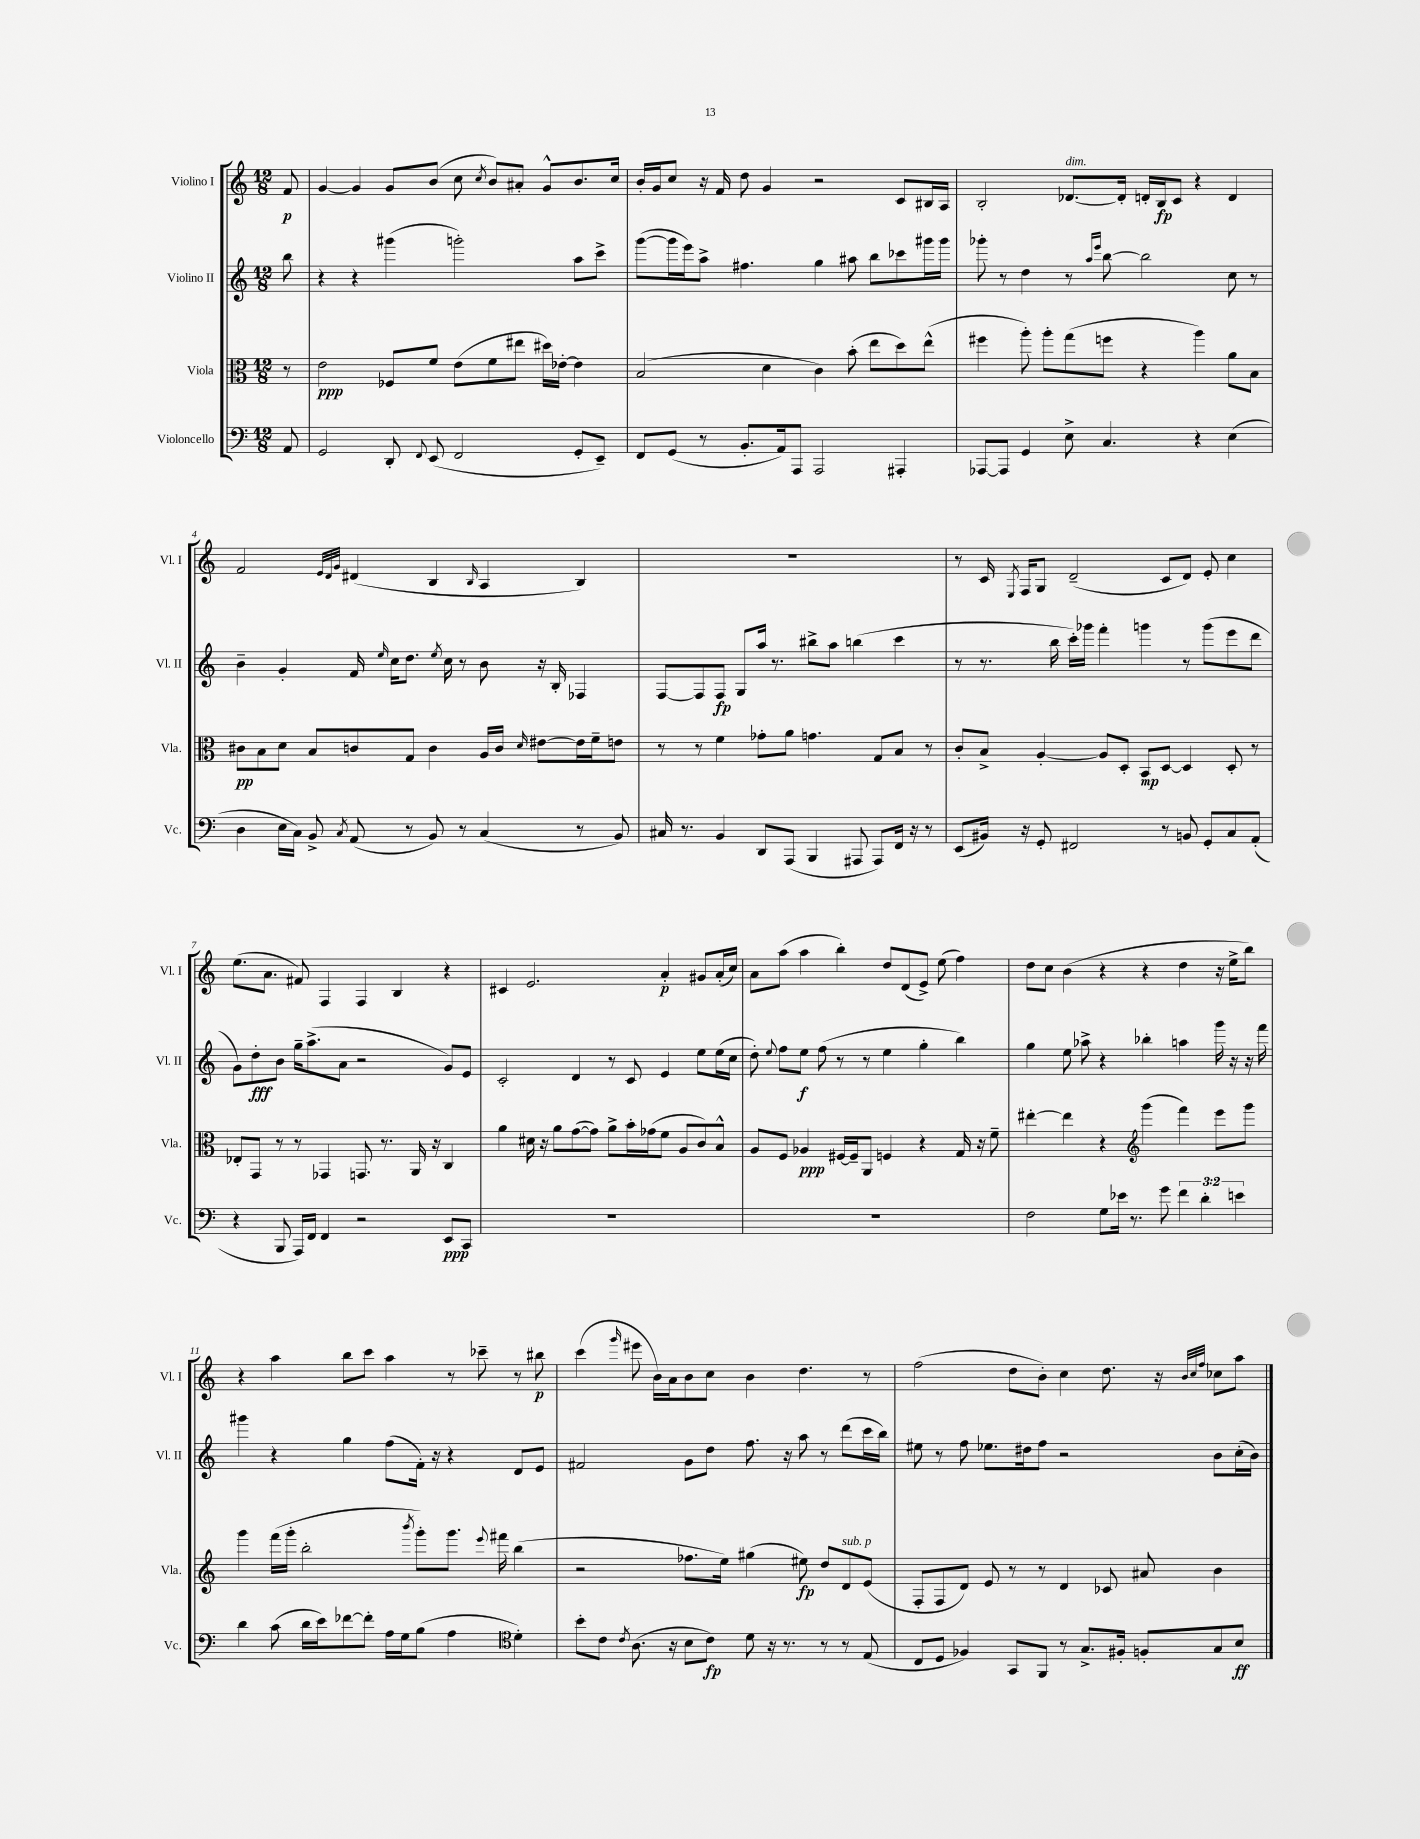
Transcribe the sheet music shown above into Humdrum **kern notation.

**kern	**dynam	**kern	**dynam	**kern	**dynam	**kern	**dynam
*part4	*part4	*part3	*part3	*part2	*part2	*part1	*part1
*staff4	*staff4	*staff3	*staff3	*staff2	*staff2	*staff1	*staff1
*I"Violoncello	*	*I"Viola	*	*I"Violino II	*	*I"Violino I	*
*I'Vc.	*	*I'Vla.	*	*I'Vl. II	*	*I'Vl. I	*
*clefF4	*	*clefC3	*	*clefG2	*	*clefG2	*
*k[]	*	*k[]	*	*k[]	*	*k[]	*
*M12/8	*	*M12/8	*	*M12/8	*	*M12/8	*
=	=	=	=	=	=	=	=
8AA/	.	8r	.	8bb\	.	8f/	p
=1	=1	=1	=1	=1	=1	=1	=1
2GG/	.	2e\	ppp	4r	.	[4g/	.
.	.	.	.	4r	.	4g/]	.
8DD'/	.	8F-X/L	.	(4ggg#X\	.	8g/L	.
8qqFF/	.	.	.	.	.	.	.
(8EE/	.	8f/J	.	.	.	(8b/J	.
2FF/	.	(8e\L	.	2gggn'\)	.	8cc\	.
.	.	.	.	.	.	8qcc/	.
.	.	8f\	.	.	.	8b/L)	.
.	.	8ee#X\J	.	.	.	8a#X'/J	.
.	.	16dd#X\LL)	.	.	.	8g^^/L	.
.	.	[16e-X'\JJ	.	.	.	.	.
8GG'/L	.	4e-\]	.	8aa\L	.	8.b/	.
8EE~/J)	.	.	.	8ccc^\J	.	.	.
.	.	.	.	.	.	16cc/Jk	.
=2	=2	=2	=2	=2	=2	=2	=2
8FF/L	.	(2B/	.	([8ggg\L	.	16b'/LL	.
.	.	.	.	.	.	16g/J	.
(8GG/J	.	.	.	16ggg\L]	.	8cc/J	.
.	.	.	.	16eee\J)	.	.	.
8r	.	.	.	8aa^\J	.	16r	.
.	.	.	.	.	.	16f/	.
8.BB'/L	.	.	.	4.ff#X\	.	8dd\	.
.	.	4d\	.	.	.	4g/	.
16AA/k)	.	.	.	.	.	.	.
8AAA/J	.	.	.	.	.	.	.
2AAA/	.	4c\)	.	4gg\	.	2r	.
.	.	(8b'\	.	8aa#X\	.	.	.
.	.	8ee\L	.	8bb\L	.	.	.
4AAA#X'/	.	8dd\)	.	8ccc-X\	.	8c/L	.
.	.	(8ee^^\J	.	16ggg#X\L	.	16B#X/L	.
.	.	.	.	16ggg#\JJ	.	16A/JJ	.
=3	=3	=3	=3	=3	=3	=3	=3
[8AAA-X/L	.	4ff#X\	.	8ggg-X'\	.	2B'/	.
8AAA-/J]	.	.	.	8r	.	.	.
4GG/	.	8aa'\)	.	4dd\	.	.	.
.	.	8aa'\L	.	.	.	.	.
!	!	!	!	!	!	!LO:TX:a:i:t=dim.	!
8E^\	.	(8gg\	.	8r	.	[8.d-X/L	.
.	.	.	.	16qqaa/LL	.	.	.
.	.	.	.	16qqeee/JJ	.	.	.
4.C/	.	8ffn\J	.	[8bb\	.	.	.
.	.	.	.	.	.	16d-'/Jk]	.
.	.	4r	.	2bb\]	.	16dn'/LL	.
.	.	.	.	.	.	16B/J	fp
.	.	.	.	.	.	8c/J	.
4r	.	4aa\)	.	.	.	4r	.
(4E\	.	8a\L	.	8cc\	.	4d/	.
.	.	8B\J	.	8r	.	.	.
!!LO:LB:g=z
=4	=4	=4	=4	=4	=4	=4	=4
4D\	.	8c#X\L	pp	4b~\	.	2f/	.
.	.	8B\	.	.	.	.	.
16E\LL	.	8d\J	.	4g'/	.	.	.
16C\JJ)	.	.	.	.	.	.	.
8BB^/	.	8B/L	.	.	.	.	.
.	.	.	.	.	.	32qqe/LLL	.
.	.	.	.	.	.	32qqd/	.
8qC/	.	.	.	.	.	32qqg/JJJ	.
(8AA/	.	8cn/	.	16f/	.	(4d#X/	.
.	.	.	.	16qqee/	.	.	.
.	.	.	.	16cc\KL	.	.	.
8r	.	8G/J	.	8.dd\J	.	.	.
8BB/)	.	4c\	.	.	.	4B/	.
.	.	.	.	8qee/	.	.	.
.	.	.	.	16cc\	.	.	.
8r	.	.	.	8r	.	.	.
.	.	.	.	.	.	16qqB/	.
(4C/	.	16A/LL	.	8b\	.	4A/	.
.	.	16c/JJ	.	.	.	.	.
.	.	16qqd/	.	.	.	.	.
.	.	[8e#X\L	.	16r	.	.	.
.	.	.	.	16B'/	.	.	.
8r	.	16e#\L]	.	4F-X/	.	4B/)	.
.	.	16f~\J	.	.	.	.	.
8BB/)	.	8en\J	.	.	.	.	.
=5	=5	=5	=5	=5	=5	=5	=5
16C#X/	.	8r	.	[8F/L	.	1.r	.
8.r	.	.	.	.	.	.	.
.	.	8r	.	8F/]	.	.	.
4BB/	.	4f\	.	8F/J	fp	.	.
.	.	.	.	8G/L	.	.	.
8DD/L	.	8g-X'\L	.	16aa/Jk	.	.	.
.	.	.	.	8.r	.	.	.
(8AAA/J	.	8a\J	.	.	.	.	.
4BBB/	.	4.gn\	.	8bb#X^\L	.	.	.
.	.	.	.	8aa\J	.	.	.
8AAA#X/	.	.	.	(4bbn\	.	.	.
8AAA#/L)	.	8G/L	.	.	.	.	.
16FF/Jk	.	8B/J	.	4ccc\	.	.	.
16r	.	.	.	.	.	.	.
8r	.	8r	.	.	.	.	.
=6	=6	=6	=6	=6	=6	=6	=6
(8EE/L	.	8c'/L	.	8r	.	8r	.
16BB#X/Jk)	.	8B^/J	.	8.r	.	16c/	.
.	.	.	.	.	.	8qE/	.
16r	.	.	.	.	.	16F/KL	.
8GG'/	.	[4A'/	.	.	.	8G/J	.
.	.	.	.	16bb\	.	.	.
2FF#X/	.	.	.	16ccc'\LL)	.	(2d~/	.
.	.	.	.	16ggg-X\JJ	.	.	.
.	.	8A/L]	.	4fff'\	.	.	.
.	.	8D'/J	.	.	.	.	.
.	.	8BB/L	mp	4gggn\	.	.	.
8r	.	[8D/J	.	.	.	8c/L	.
8BBn/	.	4D/]	.	8r	.	8d/J)	.
8GG'/L	.	.	.	(8ggg\L	.	8e'/	.
8C/	.	8D'/	.	8eee\	.	4cc\	.
(8AA'/J	.	8r	.	8ddd\J	.	.	.
!!LO:LB:g=z
=7	=7	=7	=7	=7	=7	=7	=7
4r	.	8E-X'/L	.	8g\L)	.	(8.ee\L	.
.	.	8GG/J	.	8dd'\	fff	.	.
.	.	.	.	.	.	8.a\J	.
8BBB/	.	8r	.	8b\J	.	.	.
16AAA/LL)	.	8r	.	16gg~\KL	.	8f#X/)	.
16FF/JJ	.	.	.	(8.aa^\	.	.	.
4FF/	.	4GG-X/	.	.	.	4F/	.
.	.	.	.	8a\J	.	.	.
2r	.	8.GGn/	.	2r	.	4F/	.
.	.	8.r	.	.	.	.	.
.	.	.	.	.	.	4B/	.
.	.	16AA/	.	.	.	.	.
.	.	16r	.	.	.	.	.
8EE/L	ppp	4C/	.	8g/L)	.	4r	.
8CC/J	.	.	.	8e/J	.	.	.
=8	=8	=8	=8	=8	=8	=8	=8
1.r	.	4a\	.	2c'/	.	4c#X/	.
.	.	16d#X\	.	.	.	2.e/	.
.	.	16r	.	.	.	.	.
.	.	8a\L	.	.	.	.	.
.	.	([8g\	.	4d/	.	.	.
.	.	8g\J])	.	.	.	.	.
.	.	8a^\L	.	8r	.	.	.
.	.	16b'\L	.	8c/	.	.	.
.	.	(16g-X\J	.	.	.	.	.
.	.	8f\J	.	4e/	.	4a'/	p
.	.	8A/L	.	.	.	.	.
.	.	8c/)	.	8ee\L	.	8g#X/L	.
.	.	8B^^/J	.	(16ee\L	.	(16a'/L	.
.	.	.	.	16cc\JJ	.	16cc/JJ)	.
=9	=9	=9	=9	=9	=9	=9	=9
1.r	.	8A/L	.	8dd'\)	.	8a\L	.
.	.	.	.	8qqee/	.	.	.
.	.	8F/J	.	8ff\L	.	(8aa\J	.
.	.	4A-X/	ppp	8ee\J	f	4aa\	.
.	.	.	.	(8ff\	.	.	.
.	.	[16F#X/LL	.	8r	.	4bb'\)	.
.	.	16F#~/J]	.	.	.	.	.
.	.	8AA/J	.	8r	.	.	.
.	.	4Fn/	.	4ee\	.	8dd/L	.
.	.	.	.	.	.	(8d/	.
.	.	4r	.	4gg'\	.	8e^/J)	.
.	.	.	.	.	.	(8ee\	.
.	.	16G/	.	4bb\)	.	4ff\)	.
.	.	16r	.	.	.	.	.
.	.	8f~\	.	.	.	.	.
=10	=10	=10	=10	=10	=10	=10	=10
2F\	.	[4ee#X'\	.	4gg\	.	8dd\L	.
.	.	.	.	.	.	8cc\J	.
.	.	4ee#\]	.	8ee\	.	(4b\	.
.	.	.	.	8aa-X^\	.	.	.
8G\L	.	4r	.	4r	.	4r	.
16e-X\Jk	.	.	.	.	.	.	.
8.r	.	.	.	.	.	.	.
*	*	*clefG2	*	*	*	*	*
.	.	(4ggg\	.	4bb-X'\	.	4r	.
8g\	.	.	.	.	.	.	.
6f\	.	4fff\)	.	4aan\	.	4dd\	.
6d'\	.	.	.	.	.	.	.
.	.	8eee\L	.	16ggg\	.	16r	.
.	.	.	.	16r	.	16ee^\KL	.
6en\	.	.	.	.	.	.	.
.	.	8ggg\J	.	16r	.	8bb\J)	.
.	.	.	.	16fff\	.	.	.
!!LO:LB:g=z
=11	=11	=11	=11	=11	=11	=11	=11
4d\	.	4ggg\	.	4ggg#X\	.	4r	.
(8c\	.	(16fff\LL	.	4r	.	4aa\	.
.	.	16ggg'\JJ	.	.	.	.	.
16d\LL	.	2bb'\	.	.	.	.	.
16e\J)	.	.	.	.	.	.	.
[8f-X\	.	.	.	4gg\	.	8bb\L	.
8f-'\J]	.	.	.	.	.	8ccc\J	.
16A\LL	.	.	.	(8ff\L	.	4aa\	.
16G\J	.	.	.	.	.	.	.
.	.	8qbbb/	.	.	.	.	.
(8B\J	.	8ggg'\L)	.	16f'\Jk)	.	.	.
.	.	.	.	16r	.	.	.
4A\	.	8.ggg\J	.	4r	.	8r	.
.	.	.	.	.	.	8ccc-X~\	.
.	.	8qqeee/	.	.	.	.	.
.	.	16fff#X\	.	.	.	.	.
*clefC4	*	*	*	*	*	*	*
4d'\)	.	(4bb\	.	8d/L	.	8r	.
.	.	.	.	8e/J	.	8bb#X\	p
=12	=12	=12	=12	=12	=12	=12	=12
8b'\L	.	2r	.	2f#X/	.	(4ccc\	.
8c\J	.	.	.	.	.	.	.
8qc/	.	.	.	.	.	16qqggg/	.
(8.A\	.	.	.	.	.	8eee#X\	.
.	.	.	.	.	.	16b\LL)	.
16r	.	.	.	.	.	16a\J	.
8B\L	.	8.ff-X\L	.	8g\L	.	8b\	.
8c\J)	fp	.	.	8dd\J	.	8cc\J	.
.	.	16ee\Jk)	.	.	.	.	.
8d\	.	(4gg#X\	.	8.ff\	.	4b\	.
16r	.	.	.	.	.	.	.
8.r	.	.	.	16r	.	.	.
.	.	8ee#X\)	fp	8aa\	.	4.dd\	.
8r	.	8dd/L	.	8r	.	.	.
!	!	!LO:TX:a:i:t=sub. p	!	!	!	!	!
8r	.	8d/	.	(8ddd\L	.	.	.
(8E/	.	(8e/J	.	16ccc\L	.	8r	.
.	.	.	.	16bb\JJ)	.	.	.
=13	=13	=13	=13	=13	=13	=13	=13
8C/L	.	8F'/L	.	8ee#X\	.	(2ff\	.
8D/J	.	8F/	.	8r	.	.	.
4F-X/)	.	8d/J)	.	8ff\	.	.	.
.	.	8e/	.	8.ee-X\L	.	.	.
8GG/L	.	8r	.	.	.	8dd\L	.
.	.	.	.	16dd#X\k	.	.	.
8FF/J	.	8r	.	8ff\J	.	8b'\J)	.
8r	.	4d/	.	2r	.	4cc\	.
8.G^/L	.	.	.	.	.	.	.
.	.	8c-X/	.	.	.	8.dd\	.
16F#X'/Jk	.	.	.	.	.	.	.
8Fn'/L	.	8a#X/	.	.	.	.	.
.	.	.	.	.	.	16r	.
.	.	.	.	.	.	32qqb/LLL	.
.	.	.	.	.	.	32qqcc/	.
.	.	.	.	.	.	32qqff/JJJ	.
8G/	.	4b\	.	8b\L	.	8cc-X\L	.
8B/J	ff	.	.	(16cc'\L	.	8aa\J	.
.	.	.	.	16b\JJ)	.	.	.
==	==	==	==	==	==	==	==
*-	*-	*-	*-	*-	*-	*-	*-
